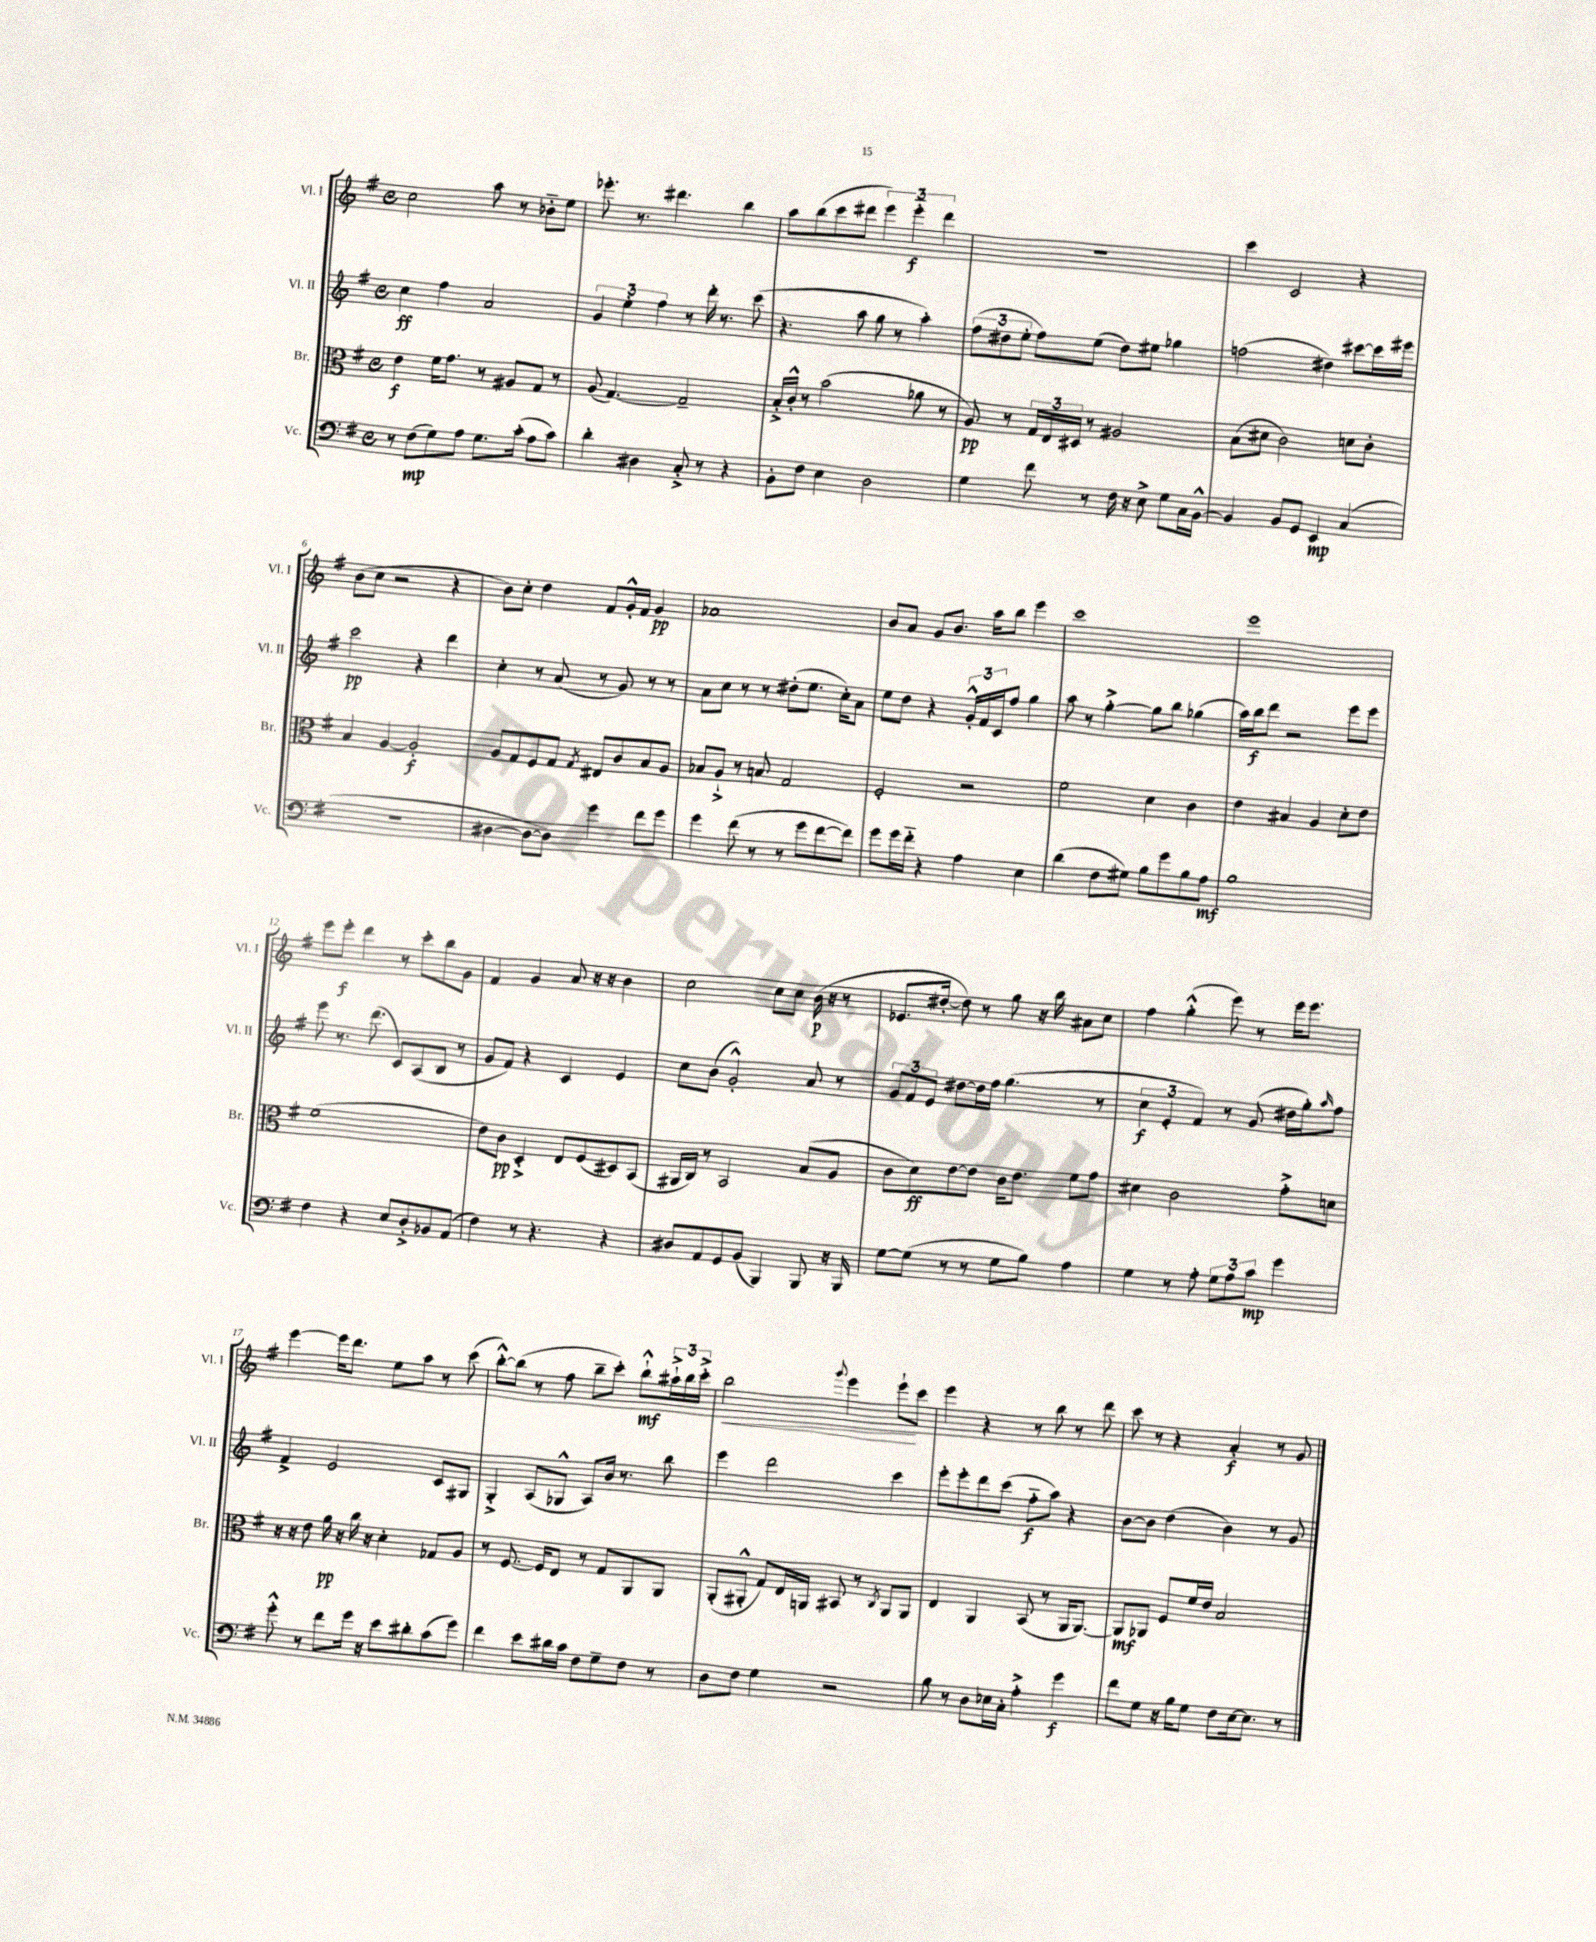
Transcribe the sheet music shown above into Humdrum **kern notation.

**kern	**kern	**kern	**kern
*staff4	*staff3	*staff2	*staff1
*clefF4	*clefC3	*clefG2	*clefG2
*k[f#]	*k[f#]	*k[f#]	*k[f#]
*M4/4	*M4/4	*M4/4	*M4/4
*met(c)	*met(c)	*met(c)	*met(c)
8r	4e	4cc	2cc
(8F#	.	.	.
8G)	16f#	4ff#	.
.	8.g	.	.
8A	.	.	.
8.G	8r	2a	8aa
.	8A#	.	8r
(16c'	.	.	.
8A	8G	.	8b-'~
8c)	8r	.	8ee
=	=	=	=
4d'	(8A	6g	8.eee-'
.	[4.G)	.	.
.	.	6ee'	.
.	.	.	8.r
4D#	.	.	.
.	.	6ff#	.
.	.	.	4.ddd#
8C'^	2G~]	8r	.
8r	.	16ddd'	.
.	.	8.r	.
4r	.	.	4bb
.	.	(8ccc	.
=	=	=	=
8BB'	16B'^	4.r	8aa
.	16c'^^	.	.
8F#	8r	.	(8bb
4E	(2b	.	8ccc
.	.	8aa	8ddd#
2D	.	8gg	6eee)
.	.	8r	.
.	.	.	6eee'~
.	8a-	4aa')	.
.	.	.	6ddd#
.	8r	.	.
=	=	=	=
4G	8A)	(12ff#	1r
.	.	12dd#	.
.	8r	.	.
.	.	12ee'	.
8f#	24G	8ff#)	.
.	24E	.	.
.	24D#	.	.
8r	8r	(8ee	.
16F#	2A#	8dd#)	.
16r	.	.	.
8E^	.	8ee#	.
8G	.	4gg-	.
16C	.	.	.
[16BB^^	.	.	.
=	=	=	=
4BB]	(8B	(2ff	4ccc
.	8d#	.	.
8BB	2c)	.	2c
8GG	.	.	.
4EE	.	4dd#)	.
(4C	8d	[8ccc#	4r
.	8c'	16ccc#]	.
.	.	16eee#	.
=	=	=	=
1r	4B	2ccc	(8b
.	.	.	8cc
.	[4A	.	2r
.	2A']	4r	.
.	.	4ddd	4r
=	=	=	=
[4D#	8A	4cc'	8b)
.	8G	.	8cc'
8D#_	8F#	8r	4dd
8D#])	8G	(8a	.
.	8qG	.	.
4g	8E#	8r	8f#
.	8c	8g)	16g'^^
.	.	.	16f#
8f#	8B	8r	4g
8g	8A	8r	.
=	=	=	=
4g	8B-	8a	1a-
.	8A`^	8cc	.
(8f#	8r	8r	.
8r	8B	8r	.
8r	2G	(8dd#'	.
8g	.	8.ee	.
[8f#	.	.	.
.	.	16cc')	.
8f#])	.	8a	.
=	=	=	=
8g	2F#'	8ee	8b
16g	.	8dd	8a
16f#'~	.	.	.
4r	.	4r	8g
.	.	.	8.b
4A	2r	24g'^^	.
.	.	24f#	.
.	.	.	16aa
.	.	24c	.
.	.	8ff#	8bb
4E	.	4gg	4eee
=	=	=	=
(4d	2f#	8aa	1ccc
.	.	8r	.
8F#	.	[4gg'^	.
8G#)	.	.	.
8B	4d	8gg]	.
8g	.	8bb	.
8B	4c	(4gg-	.
8A	.	.	.
=	=	=	=
1B	4e	16aa)	1eee
.	.	16bb	.
.	.	8ddd	.
.	4B#	2r	.
.	4A	.	.
.	8d'	8eee	.
.	8e	8eee	.
=	=	=	=
4F#	(1f#	8eee	8eee
.	.	8.r	8eee'
4r	.	.	4ddd
.	.	(8.ddd	.
8E	.	8c)	8r
8D'^	.	(8A	8ccc'
8BB-	.	8B	8bb
(8AA	.	8r	8g
=	=	=	=
4F#)	8e)	8g	4f#
.	8c	8f#)	.
8r	4D'^	4r	4g
4.r	.	.	.
.	8E	4c	8a
.	(8F#	.	16r
.	.	.	16r
4r	8D#)	4e	4b
.	(8BB	.	.
=	=	=	=
8D#	16AA#	8cc	2cc
.	16C)	.	.
8AA	8r	(8b	.
8GG	2BB	2g'^^)	.
(8BB	.	.	.
4BBB)	.	.	8cc
.	.	.	8cc
8BBB	(8B	8a	(16b
.	.	.	16r
16r	8A	8r	8r
16BBB	.	.	.
=	=	=	=
[8G	8c	12g	8.e-
.	.	12f#	.
(8G]	8d)	.	.
.	.	12e	.
.	.	.	[16dd#'
8r	[8e	[8dd#	8dd#])
8r	8e]	16dd#]	8r
.	.	16ff#	.
8G	16c	(4.gg	8gg
.	8.e	.	.
8B)	.	.	16r
.	.	.	16bb
4A	8f#	.	8a#
.	8g	8r	8cc
=	=	=	=
4G	4d#	6cc	4ff#
.	.	6e'	.
8r	2c	.	(4gg'^^
.	.	6f#)	.
8A'	.	.	.
12G	.	8r	8eee)
12A	.	.	.
.	.	(8g	8r
12c	.	.	.
4g	8g'^	16dd#	16eee
.	.	16gg')	8.eee
.	.	16qqaa	.
.	8d	8ff#	.
=	=	=	=
8g'^^	16r	4f#^	[4eee
.	16r	.	.
8r	8e	.	.
8f#	16a	2e	16eee]
.	16r	.	8.ddd
16g	16cc	.	.
16r	16r	.	.
8e	4d'	.	8ee
8d#'	.	.	8aa
(8c	8G-	8c	8r
8g)	8A	8G#	(8ccc
=	=	=	=
4f#	8r	4G'^	[8bb'^^)
.	[8.F#	.	(8bb]
8e	.	(8A	8r
.	16F#]	.	.
16d#	8E	8G-^^	8ff#
16c	.	.	.
8F#	8r	8A)	8bb~
8G~	8G	16b	8ccc')
.	.	8.r	.
8F#	8AA	.	8bb`^^
8r	8AA	8bb	24aa#`^
.	.	.	24bb
.	.	.	24ccc'^
=	=	=	=
8D	(8AA'	4eee	2bb
8F#	8AA#'^^	.	.
4G	8G)	2ddd	.
.	16E	.	.
.	16AA	.	.
.	.	.	8qqggg
2r	8BB#	.	4eee
.	8r	.	.
.	8qC	.	.
.	8AA	4ccc	8eee`
.	8AA	.	8ccc
=	=	=	=
8B	4E	8eee'	4eee
8r	.	8eee'	.
8D	4AA	8ddd	4r
16E-	.	(8ccc	.
16C'	.	.	.
4A'^	(8BB	8ff#'~	8r
.	8r	8aa)	8bb
4g	16AA	4r	8r
.	[8.AA)	.	.
.	.	.	8ddd
=	=	=	=
8f#	8AA]	[8b	8ccc
8G	8AA-	8b]	8r
16r	8F#	(4dd	4r
16B	.	.	.
8G	16f#	.	.
.	16e	.	.
8F#	2B	4b)	4a'
[16E	.	.	.
8.E]	.	.	.
.	.	8r	8r
8r	.	8g	8g
==	==	==	==
*-	*-	*-	*-
